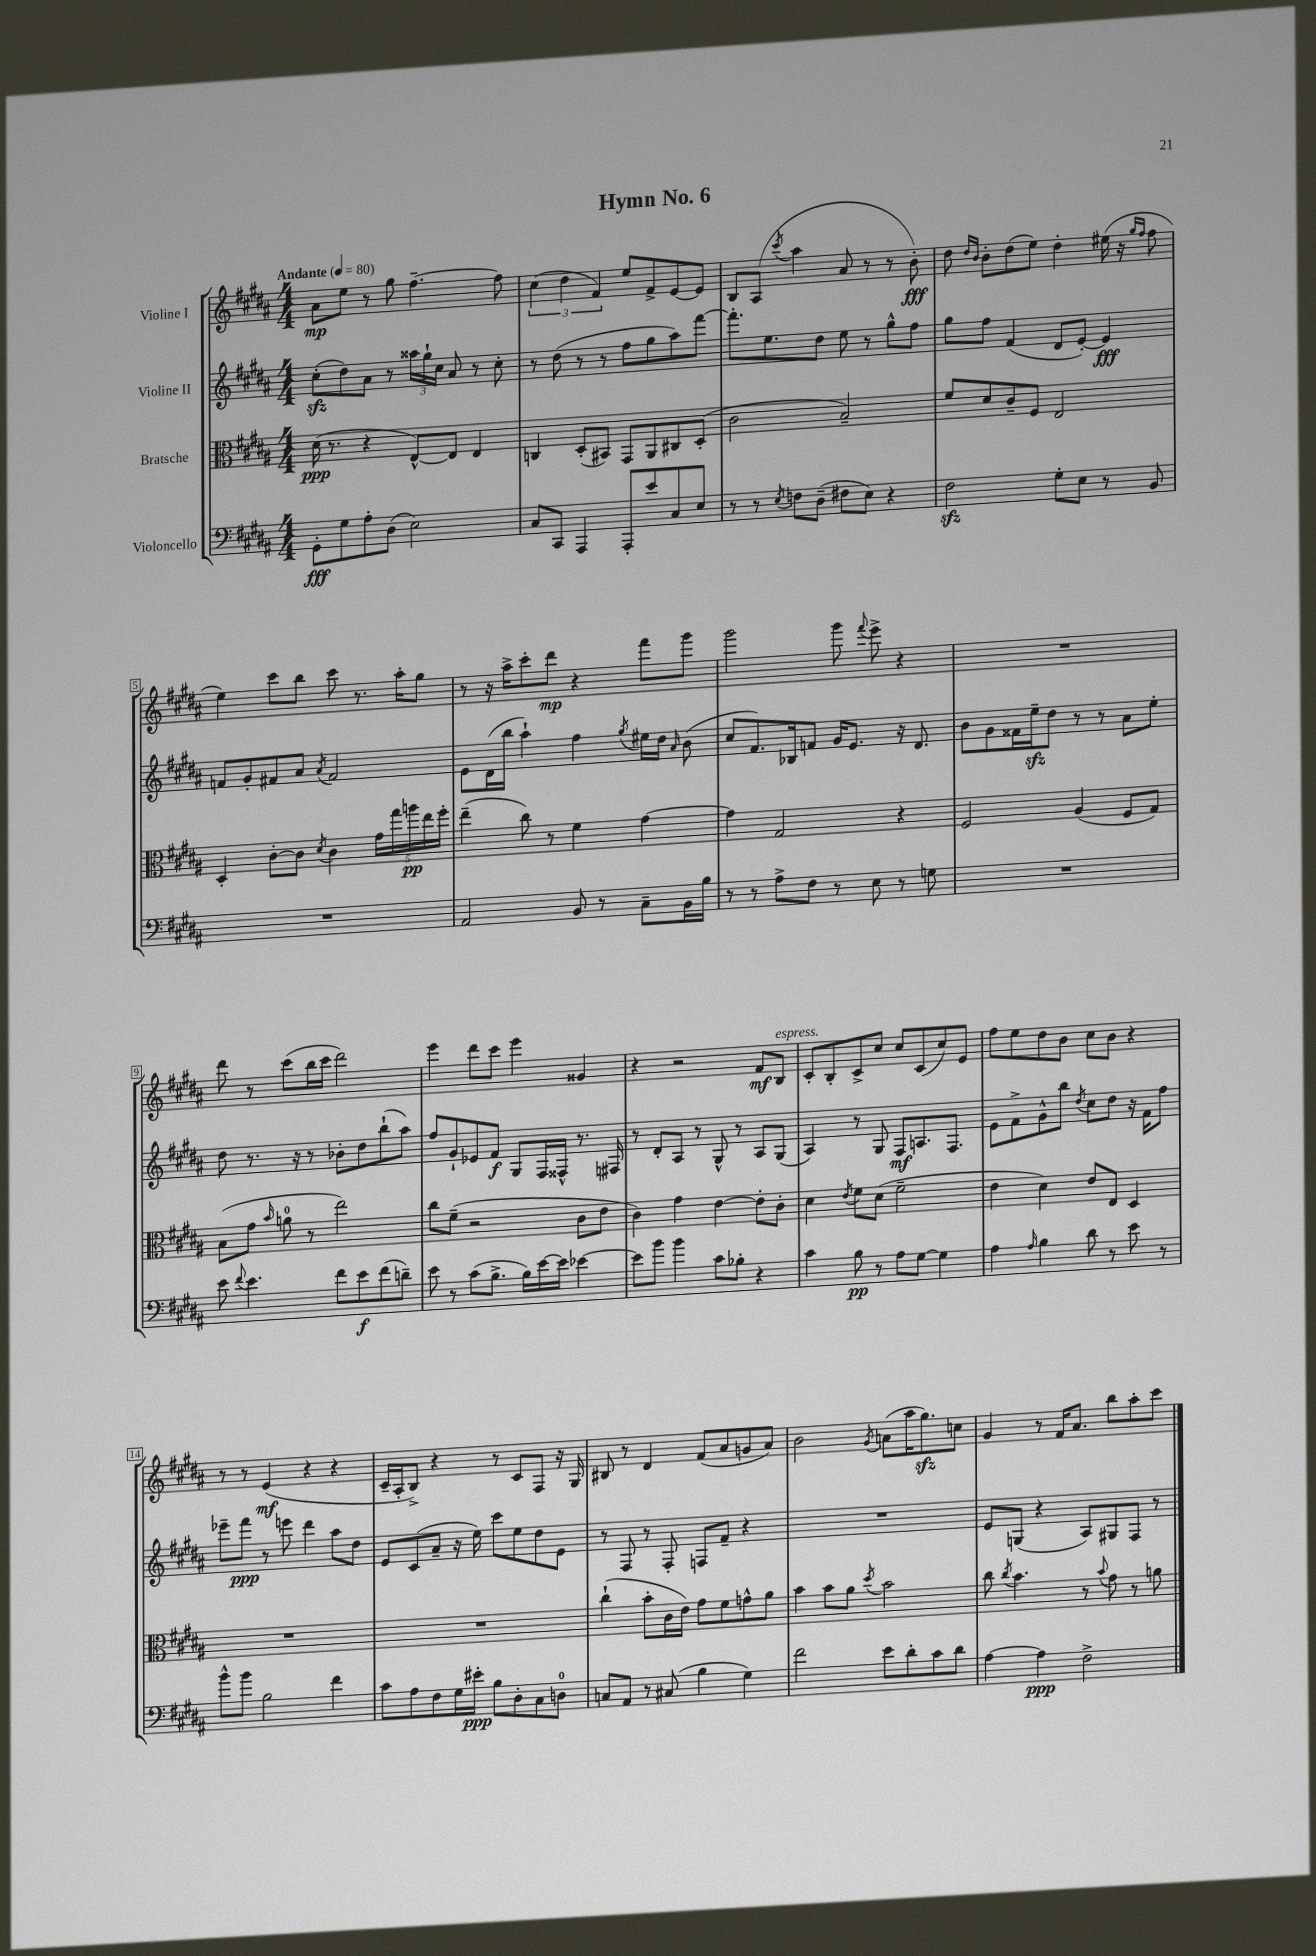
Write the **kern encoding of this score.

**kern	**dynam	**kern	**dynam	**kern	**dynam	**kern	**dynam
*part4	*part4	*part3	*part3	*part2	*part2	*part1	*part1
*staff4	*staff4	*staff3	*staff3	*staff2	*staff2	*staff1	*staff1
*I"Violoncello	*	*I"Bratsche	*	*I"Violine II	*	*I"Violine I	*
*clefF4	*	*clefC3	*	*clefG2	*	*clefG2	*
*k[f#c#g#d#a#]	*	*k[f#c#g#d#a#]	*	*k[f#c#g#d#a#]	*	*k[f#c#g#d#a#]	*
*M4/4	*	*M4/4	*	*M4/4	*	*M4/4	*
*MM80	*	*MM80	*	*MM80	*	*MM80	*
=1	=1	=1	=1	=1	=1	=1	=1
!	!	!	!	!	!	!LO:TX:a:B:t=Andante	!
8GG#'\L	fff	(16d#\	ppp	(8cc#zz'\L	.	8a#\L	mp
.	.	8.r	.	.	.	.	.
8G#\	.	.	.	8dd#\)	.	8ee\J	.
8A#'\	.	4r	.	8a#\J	.	8r	.
(8D#\J	.	.	.	8r	.	8gg#\	.
2E\)	.	[8E^^/L)	.	24aa##X\LL	.	[4.ff#~\	.
.	.	.	.	24gg#`\	.	.	.
.	.	.	.	24cc#\JJ	.	.	.
.	.	8E/J]	.	8a#/	.	.	.
.	.	4E/	.	8r	.	.	.
.	.	.	.	8cc#'\	.	8ff#\]	.
=2	=2	=2	=2	=2	=2	=2	=2
8C#/L	.	4Cn/	.	8r	.	(6cc#\	.
8CC#/J	.	.	.	(8dd#\	.	.	.
.	.	.	.	.	.	6dd#\	.
4AAA#/	.	(8D#'/L	.	8r	.	.	.
.	.	.	.	.	.	6f#/)	.
.	.	8BB#X/J)	.	8r	.	.	.
8AAA#'/L	.	8GG#/L	.	8ff#\L	.	8ee/L	.
8e/	.	8AA#/	.	8gg#\	.	8f#^/	.
8C#/	.	8C#X/	.	8aa#\)	.	[8e/	.
8E/J	.	(8D#'/J	.	[8fff#\J	.	8e/J]	.
=3	=3	=3	=3	=3	=3	=3	=3
8r	.	2c#\	.	8.fff#'\L]	.	8B/L	.
8r	.	.	.	.	.	(8A#/J	.
.	.	.	.	8.ee\	.	.	.
8qE/	.	.	.	.	.	8qccc#/	.
8Fn\L	.	.	.	.	.	4aa#\	.
(8D#~\J	.	.	.	8dd#\J	.	.	.
8F#X\L	.	2B~/)	.	8ee\	.	8a#/	.
8E\J)	.	.	.	8r	.	8r	.
4r	.	.	.	8gg#^^\L	.	8r	.
.	.	.	.	8ff#\J	.	8b'\)	fff
=4	=4	=4	=4	=4	=4	=4	=4
2F#zz\	.	8f#/L	.	8gg#\L	.	8dd#\	.
.	.	.	.	.	.	16qqdd#/LL	.
.	.	.	.	.	.	16qqb/JJ	.
.	.	8d#/	.	8ff#\J	.	8b'\L	.
.	.	8c#~/	.	(4f#/	.	(8dd#\	.
.	.	8F#/J	.	.	.	8ee\J)	.
8G#'\L	.	2E/	.	8d#/L	.	4dd#'\	.
8E\J	.	.	.	[8e'/J)	.	.	.
8r	.	.	.	4e/]	fff	(16ee#X\	.
.	.	.	.	.	.	16r	.
.	.	.	.	.	.	16qqgg#/LL	.
.	.	.	.	.	.	16qqff#/JJ	.
8BB/	.	.	.	.	.	8ff#\	.
!!LO:LB:g=z
=5	=5	=5	=5	=5	=5	=5	=5
1r	.	4D#'/	.	8fn/L	.	4ee\)	.
.	.	.	.	8g#'/	.	.	.
.	.	[8c#'\L	.	8f#X/	.	8ccc#\L	.
.	.	8c#\J]	.	8a#/J	.	8bb\J	.
.	.	8qd#/	.	8qa#/	.	.	.
.	.	4c#\	.	2f#/	.	8ccc#\	.
.	.	.	.	.	.	8.r	.
.	.	20g#\LL	.	.	.	.	.
.	.	20gg#\	.	.	.	.	.
.	.	.	.	.	.	16aa#'\KL	.
.	.	20aan\	pp	.	.	.	.
.	.	.	.	.	.	8gg#\J	.
.	.	20ee\	.	.	.	.	.
.	.	20ff#'\JJ	.	.	.	.	.
=6	=6	=6	=6	=6	=6	=6	=6
2AA#/	.	(4ee~\	.	8e\L	.	8r	.
.	.	.	.	(16d#\L	.	16r	.
.	.	.	.	16bb\JJ	.	16aa#^\KL	.
.	.	8cc#\)	.	4aa#`\)	.	8ccc#'\	.
.	.	8r	.	.	.	8ddd#\J	mp
8BB/	.	4f#\	.	4ff#\	.	4r	.
8r	.	.	.	.	.	.	.
.	.	.	.	8qgg#/	.	.	.
8C#~\L	.	[4g#\	.	16ee#X\LL	.	8fff#\L	.
.	.	.	.	16dd#\JJ	.	.	.
.	.	.	.	16qqa#/	.	.	.
16BB\L	.	.	.	(8b\	.	8ggg#\J	.
16B\JJ	.	.	.	.	.	.	.
=7	=7	=7	=7	=7	=7	=7	=7
8r	.	4g#\]	.	8cc#/L	.	2ggg#\	.
8r	.	.	.	8.f#/)	.	.	.
8A#^\L	.	2G#/	.	.	.	.	.
.	.	.	.	16B-X/k	.	.	.
8F#\J	.	.	.	8fn/J	.	.	.
8r	.	.	.	16g#/KL	.	8ggg#\	.
.	.	.	.	8.e/J	.	.	.
.	.	.	.	.	.	8qqfff#/	.
8E\	.	.	.	.	.	8eee^\	.
8r	.	4r	.	16r	.	4r	.
.	.	.	.	8.d#/	.	.	.
8Gn\	.	.	.	.	.	.	.
=8	=8	=8	=8	=8	=8	=8	=8
1r	.	2F#/	.	8b\L	.	1r	.
.	.	.	.	8g#\	.	.	.
.	.	.	.	16f##X\L	.	.	.
.	.	.	.	16eezz~\J	.	.	.
.	.	.	.	8dd#\J	.	.	.
.	.	(4A#/	.	8r	.	.	.
.	.	.	.	8r	.	.	.
.	.	8F#/L	.	8a#\L	.	.	.
.	.	8G#/J)	.	8ee'\J	.	.	.
!!LO:LB:g=z
=9	=9	=9	=9	=9	=9	=9	=9
8e\	.	(8B\L	.	8dd#\	.	8ddd#\	.
8qqf#/	.	.	.	.	.	.	.
4.e\	.	8g#\J	.	8.r	.	8r	.
.	.	16qqb/	.	.	.	.	.
.	.	8an\	.	.	.	(8ccc#\L	.
.	.	.	.	16r	.	.	.
.	.	8r	.	8r	.	16bb\L	.
.	.	.	.	.	.	16ccc#\JJ	.
8f#\L	.	2ee\)	.	8b-X'\L	.	2ddd#\)	.
8e\	f	.	.	8dd#\	.	.	.
(8f#\	.	.	.	(8bb`\	.	.	.
8dn~\J)	.	.	.	8aa#\J)	.	.	.
=10	=10	=10	=10	=10	=10	=10	=10
8e\	.	8cc#\L	.	8ff#/L	.	4eee\	.
8r	.	(8f#~\J	.	8g#`/	.	.	.
(8c#\L	.	2r	.	8e-X/	.	8ddd#\L	.
8.B^\J	.	.	.	8f#/J	f	8ccc#\J	.
.	.	.	.	8G#/L	.	4eee\	.
16B\LL)	.	.	.	.	.	.	.
[16e\	.	.	.	16F#/L	.	.	.
16e\JJ]	.	.	.	16F##X^^/JJ	.	.	.
[4e-X\	.	8c#\L	.	8.r	.	4g##X/	.
.	.	8e\J	.	.	.	.	.
.	.	.	.	16F#X/	.	.	.
=11	=11	=11	=11	=11	=11	=11	=11
8e-\L]	.	4c#\)	.	8r	.	4r	.
8b\J	.	.	.	8d#'/L	.	.	.
4b\	.	4g#\	.	8A#/J	.	2r	.
.	.	.	.	8r	.	.	.
8c#\L	.	[4e\	.	8G#^^/	.	.	.
8B-X'\J	.	.	.	8r	.	.	.
4r	.	8e'\L]	.	8A#/L	.	8f#/L	mf
!	!	!	!	!	!	!LO:TX:a:i:t=espress.	!
.	.	8c#'\J	.	(8G#/J	.	8B/J	.
=12	=12	=12	=12	=12	=12	=12	=12
4c#\	.	4d#\	.	4A#/)	.	8c#'/L	.
.	.	.	.	.	.	8B'/	.
.	.	8qe/	.	.	.	.	.
8B\	pp	8f#\L	.	8r	.	8c#^/	.
8r	.	(8d#\J	.	8G#/	.	8cc#/J	.
8A#\L	.	2f#~\	.	8F#/L	mf	8cc#/L	.
[8G#\J	.	.	.	8.An/	.	(8c#/	.
4G#\]	.	.	.	.	.	8cc#/)	.
.	.	.	.	8.F#/J	.	.	.
.	.	.	.	.	.	8e/J	.
=13	=13	=13	=13	=13	=13	=13	=13
4A#\	.	4e\	.	8e\L	.	8ff#\L	.
.	.	.	.	8f#^\	.	8ee\	.
16qqA#/	.	.	.	.	.	.	.
4B\	.	4d#\)	.	8g#^^\	.	8dd#\	.
.	.	.	.	8bb\J	.	8b\J	.
.	.	.	.	8qdd#/	.	.	.
8d#\	.	8e/L	.	8cc#\L	.	8cc#\L	.
8r	.	8E/J	.	8dd#\J	.	8b\J	.
8e\	.	4D#/	.	16r	.	4r	.
.	.	.	.	16f#\KL	.	.	.
8r	.	.	.	8ff#\J	.	.	.
!!LO:LB:g=z
=14	=14	=14	=14	=14	=14	=14	=14
8b^^\L	.	1r	.	8eee-X~\L	.	8r	.
8b\J	.	.	.	8fff#\J	ppp	8r	.
2B\	.	.	.	8r	.	(4e/	mf
.	.	.	.	8eeen\	.	.	.
.	.	.	.	4ddd#\	.	4r	.
4f#\	.	.	.	8aa#\L	.	4r	.
.	.	.	.	8dd#\J	.	.	.
=15	=15	=15	=15	=15	=15	=15	=15
8c#\L	.	1r	.	8e/L	.	16c#~/LL	.
.	.	.	.	.	.	16A#'/J	.
8A#\	.	.	.	(8c#/	.	8B^/J)	.
8F#\	.	.	.	8a#~/J	.	4r	.
16G#\L	.	.	.	16r	.	.	.
16e#X'\JJ	ppp	.	.	16ee\)	.	.	.
8B\L	.	.	.	8ccc#\L	.	8r	.
8D#'\	.	.	.	8ee\	.	8c#/L	.
8C#\	.	.	.	8dd#\	.	8F#/J	.
8Dn\J	.	.	.	8e\J	.	16r	.
.	.	.	.	.	.	16G#/	.
=16	=16	=16	=16	=16	=16	=16	=16
8Cn/L	.	(4cc#`\	.	8r	.	8B#X/	.
8AA#/J	.	.	.	8F#/	.	8r	.
8r	.	8b'\L	.	8r	.	4d#/	.
(8C#X/	.	16c#\L	.	8F#'/	.	.	.
.	.	16e\JJ)	.	.	.	.	.
4B\	.	8g#\L	.	8Fn/L	.	(8f#/L	.
.	.	8f#\	.	8f#~/J	.	8a#/	.
4G#\)	.	8gn^^\	.	4r	.	8gn/	.
.	.	8a#\J	.	.	.	8a#/J)	.
=17	=17	=17	=17	=17	=17	=17	=17
2f#\	.	4b\	.	1r	.	2b\	.
.	.	8b\L	.	.	.	.	.
.	.	8a#\J	.	.	.	.	.
.	.	8qdd#/	.	.	.	8qg#/	.
8e\L	.	2b\	.	.	.	(8an\L	.
8d#'\	.	.	.	.	.	16aa#\K	.
.	.	.	.	.	.	8.gg#zz\)	.
8c#\	.	.	.	.	.	.	.
8d#\J	.	.	.	.	.	8ccn\J	.
=18	=18	=18	=18	=18	=18	=18	=18
[4A#\	.	8cc#\	.	8e/L	.	4g#/	.
.	.	8qcc#/	.	.	.	.	.
.	.	4.b\	.	(8Gn/J	.	.	.
4A#\]	ppp	.	.	4r	.	8r	.
.	.	.	.	.	.	16f#/KL	.
.	.	.	.	.	.	8.a#/J	.
2F#^\	.	8r	.	8A#/L)	.	.	.
.	.	8qqb/	.	.	.	.	.
.	.	8g#\	.	8G#X/	.	8bb\L	.
.	.	8r	.	8F#/J	.	8aa#'\	.
.	.	8an\	.	8r	.	8ccc#\J	.
==	==	==	==	==	==	==	==
*-	*-	*-	*-	*-	*-	*-	*-
